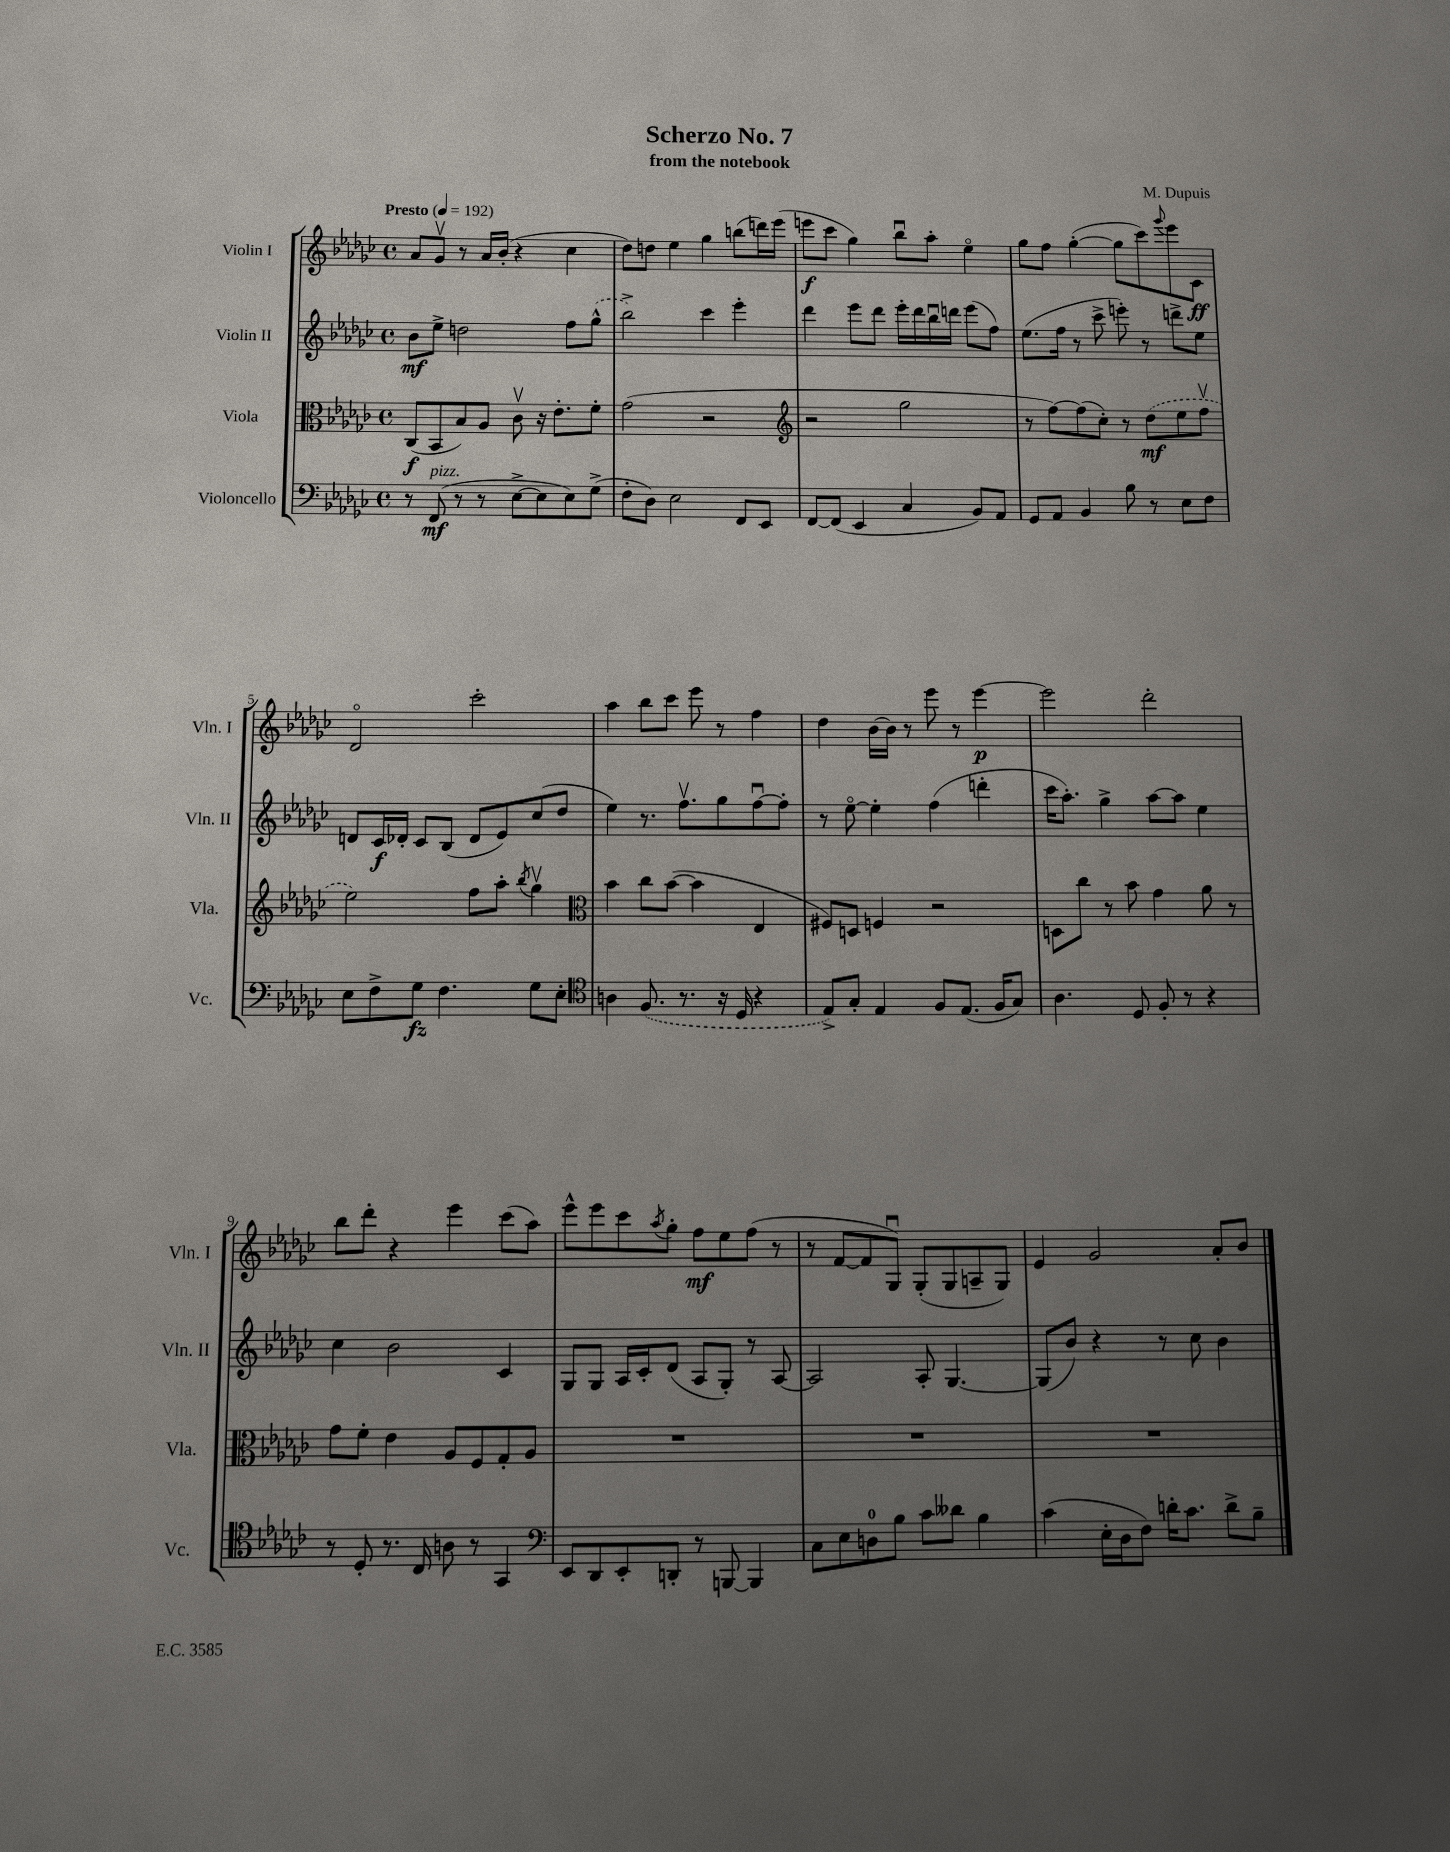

**kern	**dynam	**kern	**dynam	**kern	**dynam	**kern	**dynam
*part4	*part4	*part3	*part3	*part2	*part2	*part1	*part1
*staff4	*staff4	*staff3	*staff3	*staff2	*staff2	*staff1	*staff1
*I"Violoncello	*	*I"Viola	*	*I"Violin II	*	*I"Violin I	*
*I'Vc.	*	*I'Vla.	*	*I'Vln. II	*	*I'Vln. I	*
*clefF4	*	*clefC3	*	*clefG2	*	*clefG2	*
*k[b-e-a-d-g-c-]	*	*k[b-e-a-d-g-c-]	*	*k[b-e-a-d-g-c-]	*	*k[b-e-a-d-g-c-]	*
*M4/4	*	*M4/4	*	*M4/4	*	*M4/4	*
*met(c)	*	*met(c)	*	*met(c)	*	*met(c)	*
*MM192	*	*MM192	*	*MM192	*	*MM192	*
=1	=1	=1	=1	=1	=1	=1	=1
!	!	!	!	!	!	!LO:TX:a:B:t=Presto	!
8r	.	(8C-/L	f	8b-\L	mf	8a-/L	.
!LO:TX:a:i:t=pizz.	!	!	!	!	!	!	!
(8FF/	mf	8BB-/	.	8ee-^\J	.	8g-v/J	.
8r	.	8B-/)	.	2ddn\	.	8r	.
8r	.	8A-/J	.	.	.	16a-/LL	.
.	.	.	.	.	.	(16b-'/JJ	.
[8E-^\L	.	8c-v\	.	.	.	4r	.
8E-\]	.	16r	.	.	.	.	.
.	.	8.e-'\L	.	.	.	.	.
8E-\)	.	.	.	8ff\L	.	4cc-\	.
(8G-^\J	.	8f'\J	.	(8gg-^^\J	.	.	.
=2	=2	=2	=2	=2	=2	=2	=2
8F'\L	.	(2g-\	.	2bb-^\)	.	8dd-\L)	.
8D-\J)	.	.	.	.	.	8ddn\J	.
2E-\	.	.	.	.	.	4ee-\	.
.	.	2r	.	4ccc-\	.	4gg-\	.
8FF/L	.	.	.	4eee-'\	.	(8bbn\L	.
8EE-/J	.	.	.	.	.	16dddn\L)	.
.	.	.	.	.	.	(16eee-\JJ	.
=3	=3	=3	=3	=3	=3	=3	=3
*	*	*clefG2	*	*	*	*	*
[8FF/L	.	2r	.	4ddd-\	.	8eeen\L	f
(8FF/J]	.	.	.	.	.	8ccc-\J	.
4EE-/	.	.	.	8eee-\L	.	4gg-\)	.
.	.	.	.	8ddd-\J	.	.	.
4C-/	.	2gg-\	.	16eee-'\LL	.	8bb-u\L	.
.	.	.	.	16ddd-\	.	.	.
.	.	.	.	16bb-u\	.	8aa-'\J	.
.	.	.	.	16dddn\JJ	.	.	.
8BB-/L)	.	.	.	(8eee-\L	.	4ee-\	.
8AA-/J	.	.	.	8ff\J)	.	.	.
=4	=4	=4	=4	=4	=4	=4	=4
8GG-/L	.	8r	.	(8.ee-\L	.	8gg-\L	.
8AA-/J	.	[8ff\L)	.	.	.	8ff\J	.
.	.	.	.	16ff\Jk	.	.	.
4BB-/	.	(8ff\]	.	8r	.	([4gg-'\	.
.	.	8cc-'\J)	.	8ccc-^\	.	.	.
8B-\	.	8r	.	8eeen'\)	.	8gg-\L]	.
8r	.	(8dd-\L	mf	8r	.	8ccc-\)	.
.	.	.	.	.	.	8qqggg-/	.
8E-\L	.	8ee-\	.	8dddn^\L	.	8eee-\	.
8F\J	.	8ffv\J	.	8ee-\J	.	8c-\J	ff
!!LO:LB:g=z
=5	=5	=5	=5	=5	=5	=5	=5
8E-\L	.	2ee-\)	.	8dn/L	.	2d-/	.
8F^\	.	.	.	16c-/L	f	.	.
.	.	.	.	16d-X'/JJ	.	.	.
8G-\J	fz	.	.	8c-/L	.	.	.
4.F\	.	.	.	(8B-/J	.	.	.
.	.	8ff\L	.	8d-/L	.	2ccc-'\	.
.	.	8aa-'\J	.	8e-/)	.	.	.
.	.	8qbb-/	.	.	.	.	.
8G-\L	.	4gg-v\	.	(8cc-/	.	.	.
8E-'\J	.	.	.	8dd-/J	.	.	.
=6	=6	=6	=6	=6	=6	=6	=6
*clefC4	*	*clefC3	*	*	*	*	*
4An\	.	4b-\	.	4ee-\)	.	4aa-\	.
(8.F/	.	8cc-\L	.	8.r	.	8bb-\L	.
.	.	([8b-\J	.	.	.	8ccc-\J	.
8.r	.	.	.	8.ffv\L	.	.	.
.	.	4b-\]	.	.	.	8eee-\	.
16r	.	.	.	8gg-\	.	8r	.
16D-/	.	.	.	.	.	.	.
4r	.	4E-/	.	[8ffu\	.	4ff\	.
.	.	.	.	8ff'\J]	.	.	.
=7	=7	=7	=7	=7	=7	=7	=7
8E-^/L)	.	8F#X/L)	.	8r	.	4dd-\	.
8G-'/J	.	8Dn/J	.	[8ee-\	.	.	.
4E-/	.	4Fn/	.	4ee-'\]	.	[16b-\LL	.
.	.	.	.	.	.	16b-\JJ]	.
.	.	.	.	.	.	8r	.
8F/L	.	2r	.	(4ff\	.	8eee-\	.
(8.E-/J	.	.	.	.	.	8r	.
.	.	.	.	4dddn'\	.	[4eee-\	p
16F/KL	.	.	.	.	.	.	.
8G-/J)	.	.	.	.	.	.	.
=8	=8	=8	=8	=8	=8	=8	=8
4.A-\	.	8Dn\L	.	16ccc-\KL	.	2eee-\]	.
.	.	.	.	8.aa-'\J)	.	.	.
.	.	8cc-\J	.	.	.	.	.
.	.	8r	.	4gg-^\	.	.	.
8D-/	.	8b-\	.	.	.	.	.
8F'/	.	4g-\	.	[8aa-\L	.	2ddd-'\	.
8r	.	.	.	8aa-\J]	.	.	.
4r	.	8a-\	.	4ee-\	.	.	.
.	.	8r	.	.	.	.	.
!!LO:LB:g=z
=9	=9	=9	=9	=9	=9	=9	=9
8r	.	8g-\L	.	4cc-\	.	8bb-\L	.
8D-'/	.	8f'\J	.	.	.	8ddd-'\J	.
8.r	.	4e-\	.	2b-\	.	4r	.
16C-/	.	.	.	.	.	.	.
8An\	.	8A-/L	.	.	.	4eee-\	.
8r	.	8F/	.	.	.	.	.
4GG-/	.	8G-'/	.	4c-/	.	(8ccc-\L	.
.	.	8A-/J	.	.	.	8aa-\J)	.
=10	=10	=10	=10	=10	=10	=10	=10
*clefF4	*	*	*	*	*	*	*
8EE-/L	.	1r	.	8G-/L	.	8eee-^^\L	.
8DD-/	.	.	.	8G-/J	.	8eee-\	.
8EE-'/	.	.	.	16A-/LL	.	8ccc-\	.
.	.	.	.	16c-'/J	.	.	.
.	.	.	.	.	.	8qaa-/	.
8DDn'/J	.	.	.	(8d-/J	.	8gg-'\J	.
8r	.	.	.	8A-/L	.	8ff\L	mf
[8BBBn/	.	.	.	8G-'/J)	.	8ee-\	.
4BBB/]	.	.	.	8r	.	(8ff\J	.
.	.	.	.	[8A-/	.	8r	.
=11	=11	=11	=11	=11	=11	=11	=11
8C-\L	.	1r	.	2A-/]	.	8r	.
8E-\	.	.	.	.	.	[8f/L	.
8Dn\	.	.	.	.	.	8f/]	.
8B-\J	.	.	.	.	.	8G-u/J)	.
8c-\L	.	.	.	8A-'/	.	(8G-'/L	.
8d--X\J	.	.	.	[4.G-/	.	8G-/	.
4B-\	.	.	.	.	.	8An~/	.
.	.	.	.	.	.	8G-/J)	.
=12	=12	=12	=12	=12	=12	=12	=12
(4c-\	.	1r	.	(8G-/L]	.	4e-/	.
.	.	.	.	8b-/J)	.	.	.
16E-'\LL	.	.	.	4r	.	2g-/	.
16D-\J	.	.	.	.	.	.	.
8F\J)	.	.	.	.	.	.	.
16dn'\KL	.	.	.	8r	.	.	.
8.c-\J	.	.	.	.	.	.	.
.	.	.	.	8cc-\	.	.	.
8d^\L	.	.	.	4b-\	.	8a-'/L	.
8B-~\J	.	.	.	.	.	8b-/J	.
==	==	==	==	==	==	==	==
*-	*-	*-	*-	*-	*-	*-	*-
